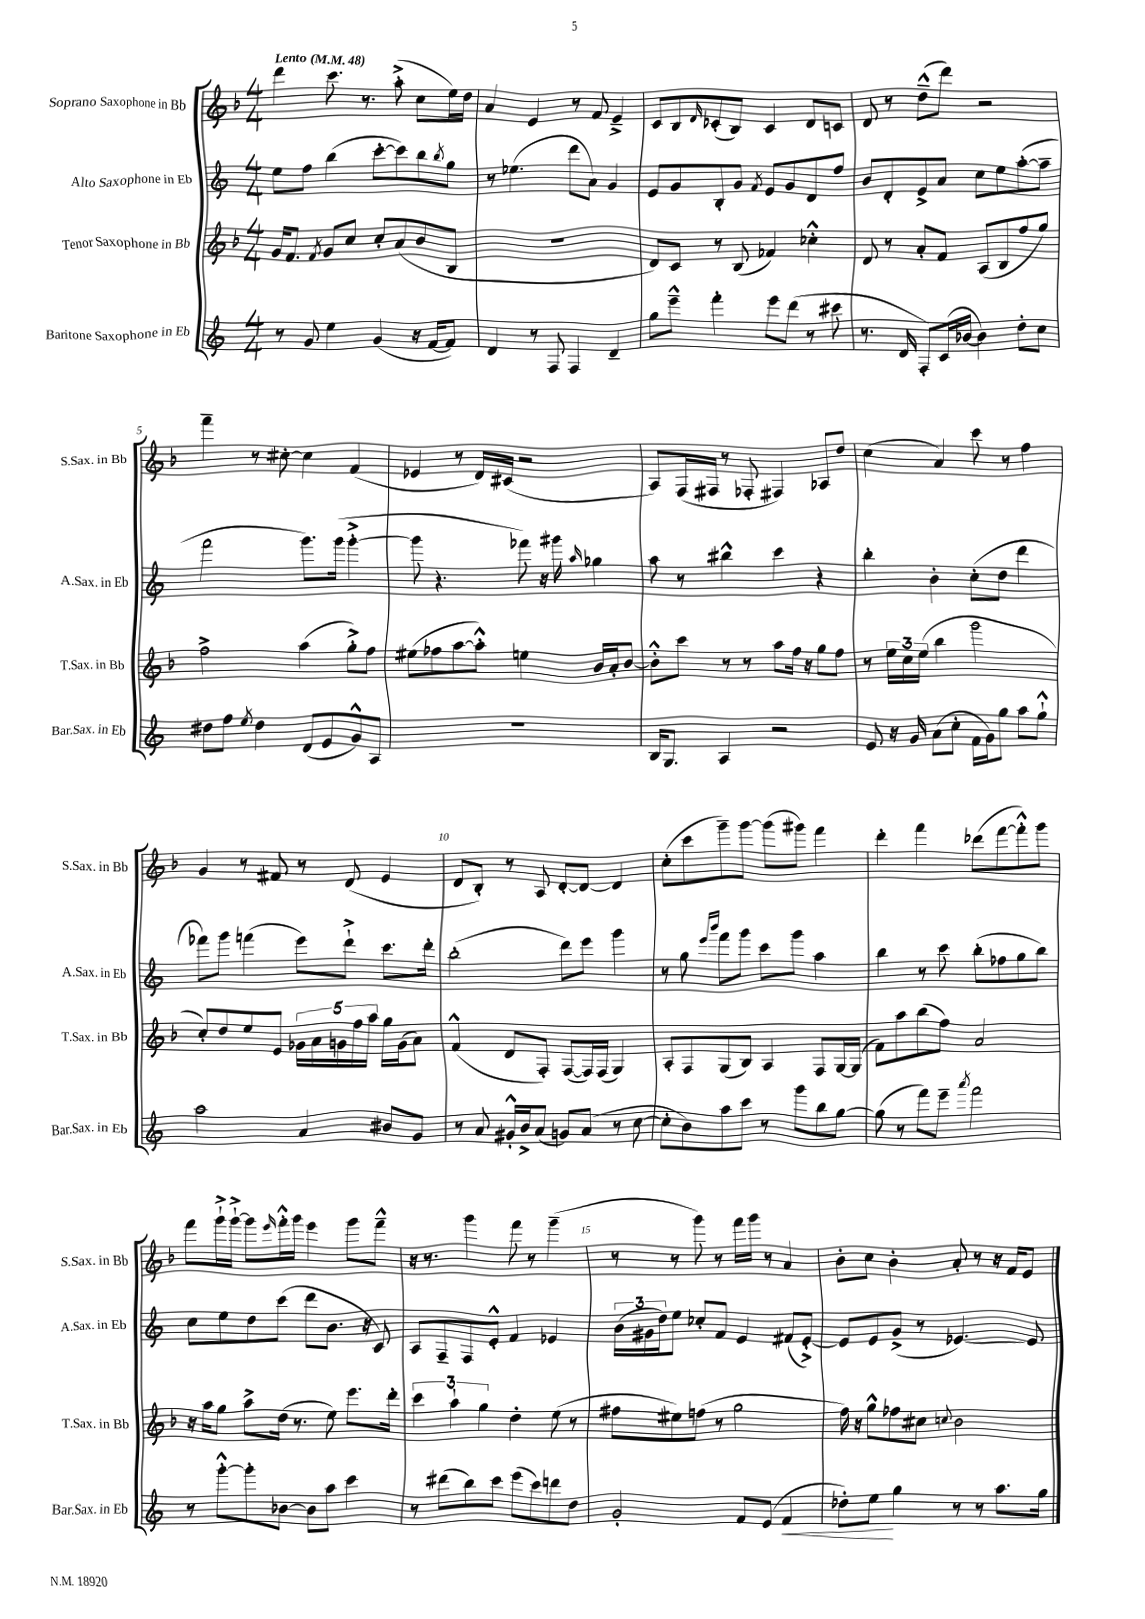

**kern	**dynam	**kern	**kern	**kern
*part4	*part4	*part3	*part2	*part1
*staff4	*staff4	*staff3	*staff2	*staff1
*I"Baritone Saxophone in Eb	*	*I"Tenor Saxophone in Bb	*I"Alto Saxophone in Eb	*I"Soprano Saxophone in Bb
*I'Bar.Sax. in Eb	*	*I'T.Sax. in Bb	*I'A.Sax. in Eb	*I'S.Sax. in Bb
*clefG2	*	*clefG2	*clefG2	*clefG2
*k[]	*	*k[b-]	*k[]	*k[b-]
*M4/4	*	*M4/4	*M4/4	*M4/4
*MM48	*	*MM48	*MM48	*MM48
=1	=1	=1	=1	=1
!	!	!	!	!LO:TX:a:B:t=Lento
8r	.	16g/KL	8ee\L	4ddd\
.	.	8.f/J	.	.
8g/	.	.	8ff\J	.
.	.	8qf/	.	.
4ee\	.	8g/L	(4bb\	8.ccc\
.	.	8cc/J	.	.
.	.	.	.	8.r
(4g/	.	8cc'/L	[8ccc'\L	.
.	.	(8a/	8ccc\])	(8aa'^\
16r	.	8b-/	8bb\	8cc\L
[16f/KL	.	.	.	.
.	.	.	8qbb/	.
8f/J])	.	8B-/J	8gg\J	16ee\L)
.	.	.	.	16dd\JJ
=2	=2	=2	=2	=2
4d/	.	1r	8r	4a/
.	.	.	(4.ee-X\	.
8r	.	.	.	4e/
8F/	.	.	.	.
4F/	.	.	8ddd\L	8r
.	.	.	8a\J)	8f/
4d~/	.	.	4g/	4e~^/
=3	=3	=3	=3	=3
8gg\L	.	8d/L)	8e/L	8c/L
8eee~^^\J	.	8c/J	8g/	8B-/
.	.	.	.	16qqd/
4fff'\	.	8r	8B'/	(8c-X'/
.	.	(8B-/	8g/J	8B-/J)
.	.	.	8qf/	.
8eee\L	.	4f-X/)	8e/L	4c-/
(8ddd\J	.	.	8g/	.
8r	.	4cc-X'^^\	8d/	8d/L
8ccc#X\	.	.	8ff/J	8cn/J
=4	=4	=4	=4	=4
8.r	.	8d/	8b/L	8d/
.	.	8r	8d'/	8r
16d/	.	.	.	.
8F'/L)	.	8a'/L	8e^/	(8dd~^^\L
(16c/L	.	8f/J	8a/J	8ddd\J)
[16b-X/JJ	.	.	.	.
4b-\])	.	(8A/L	8cc\L	2r
.	.	8B-/	8ee\	.
8dd'\L	.	8ff/	([8aa'\	.
8cc\J	.	8gg/J)	8aa~\J]	.
!!LO:LB:g=z
=5	=5	=5	=5	=5
8dd#X\L	.	2ff^\	2fff\	4fff~\
8ff\J	.	.	.	.
8qee/	.	.	.	.
4dd#\	.	.	.	8r
.	.	.	.	[8cc#X'\
(8d/L	.	(4aa\	8.ggg\L)	4cc#\]
8e/	.	.	.	.
.	.	.	(16ggg\Jk	.
8g^^/)	.	8gg'^\L)	[4ggg'^\	(4f/
8A/J	.	8ff\J	.	.
=6	=6	=6	=6	=6
1r	.	(8ee#X\L	8ggg\]	4e-X/
.	.	8ff-X\	4.r	.
.	.	[8aa\	.	8r
.	.	8aa'^^\J])	.	16d/LL)
.	.	.	.	(16c#X/JJ
.	.	4een\	8fff-X\)	2r
.	.	.	16r	.
.	.	.	16ggg#X\	.
.	.	.	16qqaa/	.
.	.	16b-/LL	4gg-X\	.
.	.	16a'/J	.	.
.	.	[8b-/J	.	.
=7	=7	=7	=7	=7
16B/KL	.	8b-'^^\L]	8aa\	8A/L)
8.G/J	.	.	.	.
.	.	8ccc\J	8r	(16F/L
.	.	.	.	16F#X/JJ
4A/	.	8r	4bb#X^^\	8r
.	.	8r	.	8F-X'/
2r	.	8aa\L	4ccc\	4F#X/)
.	.	16ff\Jk	.	.
.	.	16r	.	.
.	.	8gg\L	4r	8A-X/L
.	.	8ff\J	.	8dd/J
=8	=8	=8	=8	=8
8e/	.	8r	4bb'\	(4cc\
16r	.	24ee\LL	.	.
.	.	24cc\	.	.
16g/	.	.	.	.
.	.	(24ee\JJ	.	.
(8a\L	.	4bb-\	4b'\	4a/)
8cc'\J	.	.	.	.
16f\LL	.	2ggg\	(8cc'\L	8ccc\
16g\J)	.	.	.	.
8gg\J	.	.	8dd\J	8r
8aa\L	.	.	4ddd\	4ff\
8gg`^^\J	.	.	.	.
!!LO:LB:g=z
=9	=9	=9	=9	=9
2aa\	.	8cc'/L)	8fff-X\L)	4g/
.	.	8dd/	8ggg\J	.
.	.	8ee/	(4fffn\	8r
.	.	8e/J	.	8f#X/
4a/	.	20g-X\LL	8eee\L)	8r
.	.	20a\	.	.
.	.	20gn\	.	.
.	.	.	8ddd`^\J	(8d/
.	.	20ff\	.	.
.	.	20aa\JJ	.	.
8b#X/L	.	16gg\LL	8.ccc\L	4e/
.	.	(16g\J	.	.
8g/J	.	8a\J)	.	.
.	.	.	16ddd'\Jk	.
=10	=10	=10	=10	=10
8r	.	(4f^^/	(2bb'\	8d/L
8a/	.	.	.	8B-'/J)
16g#X'^^/LL	.	8d/L	.	8r
16b^/J	.	.	.	.
(8a/J	.	8F'/J)	.	8A/
8gn/L)	.	([8F/L	8ddd\L)	[8d'/L
(8a/J	.	16F/L])	8eee\J	8d/J_
.	.	(16F/JJ	.	.
8r	.	4G/)	4ggg\	4d/]
[8cc\	.	.	.	.
=11	=11	=11	=11	=11
8cc'\L]	.	8A'/L	8r	(8cc'\L
8b\)	.	8F/	8gg\	8ccc\
.	.	.	16qqeee/LL	.
.	.	.	16qqbbb/JJ	.
8aa\	.	(8G/	8fff\L	8ggg~\)
8ccc\J	.	8B-/J)	8ggg\J	[8ggg\J
8r	.	4A/	8ccc\L	(8ggg\L]
8ggg\L	.	.	8ggg\J	8ggg#X\J)
8bb\	.	8F/L	4aa\	4fff\
[8gg\J	.	[16G/L	.	.
.	.	(16G/JJ]	.	.
=12	=12	=12	=12	=12
(8gg\]	.	8f\L)	4bb\	4ddd'\
8r	.	8aa\	.	.
8fff\L)	.	(8bb-\	8r	4fff\
8eee~\J	.	8ff\J)	8ccc\	.
8qaaa/	.	.	.	.
2fff\	.	2a/	(8bb'\L	(8ddd-X\L
.	.	.	8ff-X\	[8fff\
.	.	.	8gg\	8fff'^^\])
.	.	.	8bb\J)	8ggg\J
!!LO:LB:g=z
=13	=13	=13	=13	=13
8r	.	16r	8cc\L	8fff\L
.	.	16aa\KL	.	.
[8ggg'^^\L	.	8gg\J	8ee\	16ggg`^\L
.	.	.	.	[16ggg`^\JJ
8ggg'\]	.	8aa^\L	8dd\	8ggg\L]
.	.	.	.	16qqeee/
[8b-X\J	.	(16dd\Jk	(8ccc\J	16fff'^^\L
.	.	8.r	.	16ggg\JJ
8b-\L]	.	.	8ddd\L	4eee\
8aa\J	.	8ee\)	8.b\J	.
4ccc\	.	8.eee\L	.	8ggg\L
.	.	.	16r	.
.	.	.	8c/)	8fff~^^\J
.	.	16ddd'\Jk	.	.
=14	=14	=14	=14	=14
8r	.	6ccc\	8A/L	16r
.	.	.	.	8.r
(8ddd#X\L	.	.	8F~/	.
.	.	6aa`\	.	.
8bb\)	.	.	8F/	4ggg\
.	.	6gg\	.	.
8ccc\J	.	.	8e'^^/J	.
(8eee\L	.	4dd'\	4f/	8fff\
8ccc\)	.	.	.	8r
8dddn\	.	(8ee\	4e-X/	(4ggg~\
8dd\J	.	8r	.	.
=15	=15	=15	=15	=15
2g'/	.	8ff#X\L	(24b\LL	8r
.	.	.	24g#X\	.
.	.	.	24dd\J)	.
.	.	8ee#X\)	8ee\J	8r
.	.	(8ffn\J	8cc-X'/L	8ggg\)
.	.	8r	8f/J	8r
8f/L	.	2gg\	4e/	16fff\LL
.	.	.	.	16ggg\JJ
(8e/J	.	.	.	8r
!	!LO:HP:b	!	!	!
4f/	<	.	(8f#X/L	4a/
.	.	.	[8e'^/J)	.
=16	=16	=16	=16	=16
8dd-X'\L)	.	16ff\)	8e/L]	8b-'\L
.	.	16r	.	.
8ee\J	.	8gg^^\L	8e/	8cc\J
4gg\	[	8ff-X\	(8g^/J	4b-'\
.	.	8cc#X\J	8r	.
.	.	8qqccn/	.	.
8r	.	2b-\	[4.e-X/)	8a'/
8r	.	.	.	8r
8.aa\L	.	.	.	16r
.	.	.	.	16f/KL
.	.	.	8e-/]	8e/J
16gg\Jk	.	.	.	.
==	==	==	==	==
*-	*-	*-	*-	*-
